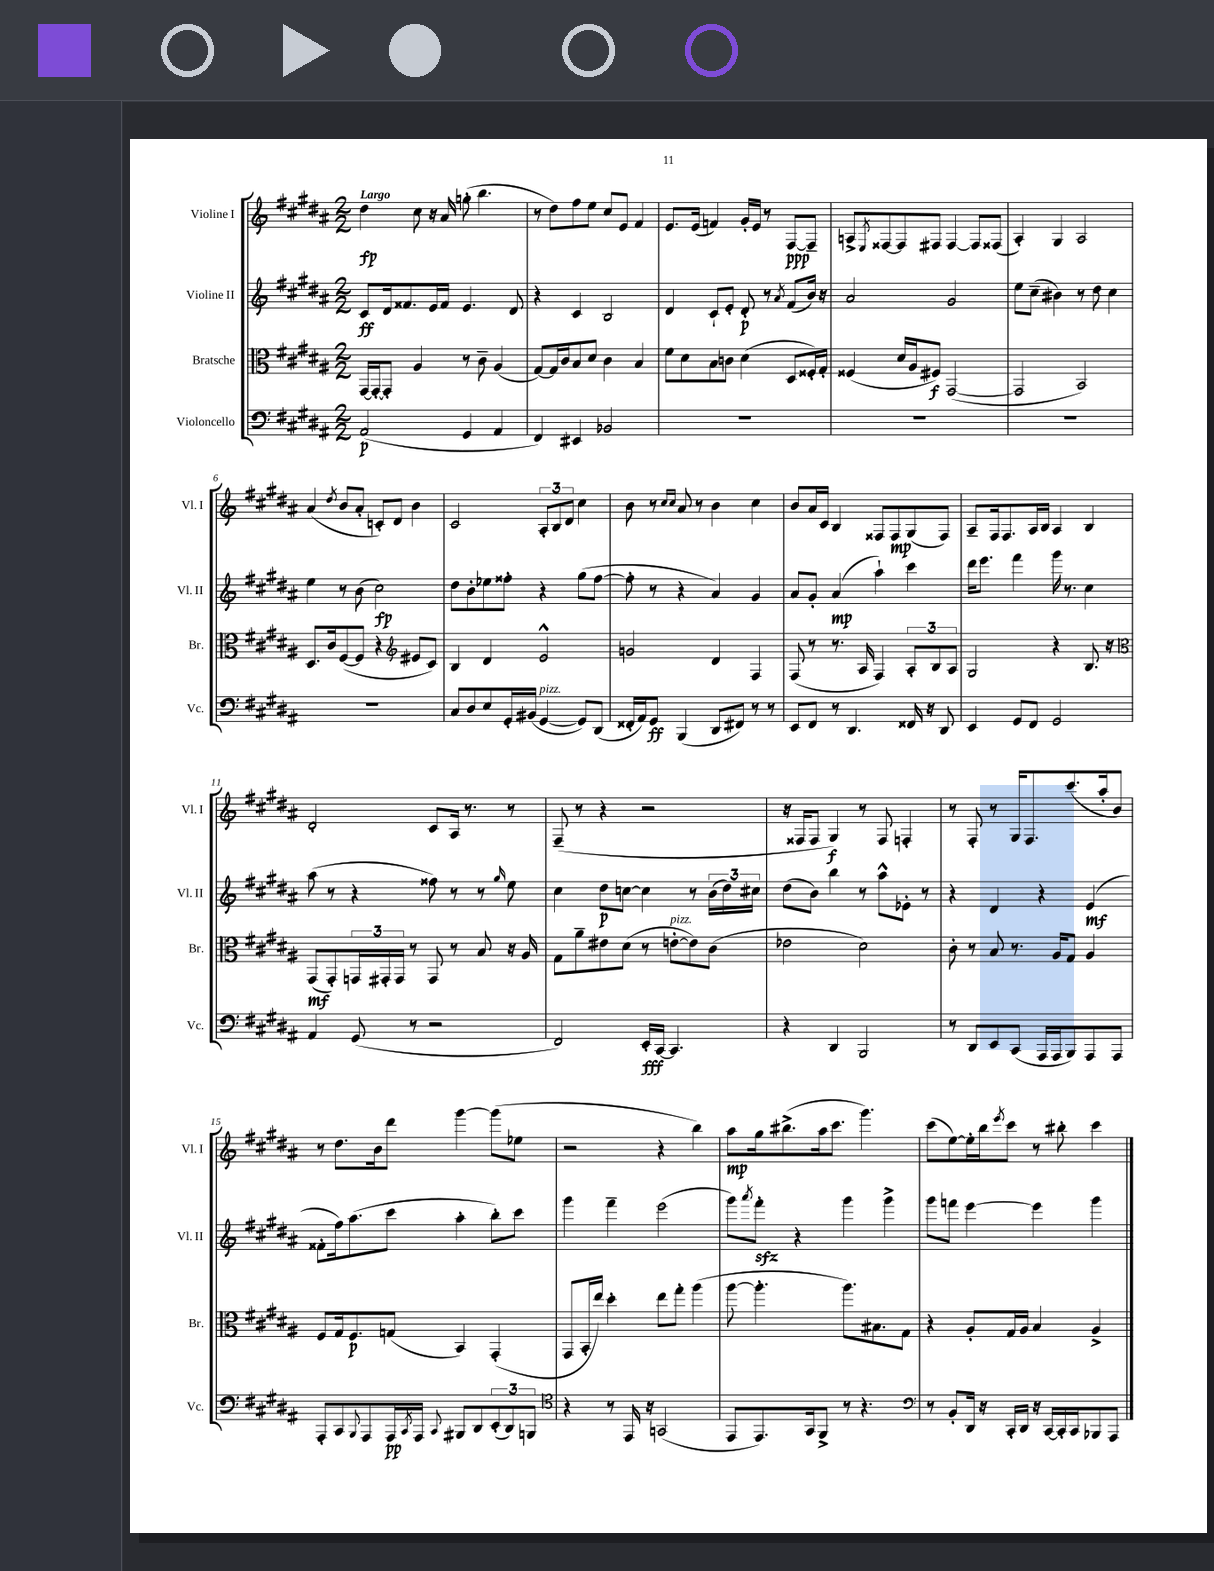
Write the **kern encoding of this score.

**kern	**dynam	**kern	**dynam	**kern	**dynam	**kern	**dynam
*part4	*part4	*part3	*part3	*part2	*part2	*part1	*part1
*staff4	*staff4	*staff3	*staff3	*staff2	*staff2	*staff1	*staff1
*I"Violoncello	*	*I"Bratsche	*	*I"Violine II	*	*I"Violine I	*
*I'Vc.	*	*I'Br.	*	*I'Vl. II	*	*I'Vl. I	*
*clefF4	*	*clefC3	*	*clefG2	*	*clefG2	*
*k[f#c#g#d#a#]	*	*k[f#c#g#d#a#]	*	*k[f#c#g#d#a#]	*	*k[f#c#g#d#a#]	*
*M2/2	*	*M2/2	*	*M2/2	*	*M2/2	*
=1	=1	=1	=1	=1	=1	=1	=1
!	!	!	!	!	!	!LO:TX:a:B:t=Largo	!
(2AA#/	p	[16GG#/LL	.	8c#/L	ff	4dd#\	fp
.	.	16GG#'/J_	.	.	.	.	.
.	.	8GG#'/J]	.	16d#/k	.	.	.
.	.	.	.	8.f##X/	.	.	.
.	.	4A#/	.	.	.	8cc#\	.
.	.	.	.	16e/L	.	16r	.
.	.	.	.	16f##/JJ	.	16a#/	.
4GG#/	.	8r	.	4.e/	.	(8ggn'\	.
.	.	8c#~\	.	.	.	4.bb\	.
4AA#/	.	(4A#/	.	.	.	.	.
.	.	.	.	8d#/	.	.	.
=2	=2	=2	=2	=2	=2	=2	=2
4FF#/)	.	[8G#/L)	.	4r	.	8r	.
.	.	16G#/L]	.	.	.	8dd#\L)	.
.	.	16c#/J	.	.	.	.	.
4EE#X/	.	8B/	.	4c#/	.	8ff#\	.
.	.	8d#/J	.	.	.	8ee\J	.
2BB-X/	.	4c#\	.	2B/	.	8cc#/L	.
.	.	.	.	.	.	8e/J	.
.	.	4B/	.	.	.	4f#/	.
=3	=3	=3	=3	=3	=3	=3	=3
1r	.	8f#\L	.	4d#/	.	8.e/L	.
.	.	8d#\	.	.	.	.	.
.	.	.	.	.	.	(16e/Jk	.
.	.	8B\	.	8c#`/L	.	4fn/)	.
.	.	8cn\J	.	8e'/J	.	.	.
.	.	(4d#\	.	8d#'/	p	16g#'/LL	.
.	.	.	.	.	.	16e/JJ	.
.	.	.	.	8r	.	8r	.
.	.	.	.	8qa#/	.	.	.
.	.	8D#/L	.	(8f#/L	.	[8F#/L	ppp
.	.	16F##X'/L)	.	16b/Jk)	.	8F#~/J]	.
.	.	16G#'/JJ	.	16r	.	.	.
=4	=4	=4	=4	=4	=4	=4	=4
1r	.	(4F##X/	.	2a#/	.	8An^/L	.
.	.	.	.	.	.	8qE/	.
.	.	.	.	.	.	[8F##X/	.
.	.	16d#/LL	.	.	.	8F##/]	.
.	.	16A#/J	.	.	.	.	.
.	.	8F#X/J)	f	.	.	8F#X/J	.
.	.	([2GG#/	.	2g#/	.	[4F#/	.
.	.	.	.	.	.	8F#/L]	.
.	.	.	.	.	.	(8F##X/J	.
=5	=5	=5	=5	=5	=5	=5	=5
1r	.	2GG#/]	.	8ee\L	.	4A#'/)	.
.	.	.	.	(8cc#~\J	.	.	.
.	.	.	.	4b#X\)	.	4G#/	.
.	.	2BB/)	.	8r	.	2A#/	.
.	.	.	.	8dd#\	.	.	.
.	.	.	.	4cc#\	.	.	.
!!LO:LB:g=z
=6	=6	=6	=6	=6	=6	=6	=6
1r	.	8.D#/L	.	4ee\	.	(4a#/	.
.	.	16c#/k	.	.	.	.	.
.	.	.	.	.	.	8qdd#/	.
.	.	([8F#/	.	8r	.	8b/L	.
.	.	8F#/J]	.	(8b\	.	8a#'/J	.
.	.	4r	.	2cc#\)	fp	8cn'/L)	.
.	.	.	.	.	.	8d#/J	.
*	*	*clefG2	*	*	*	*	*
.	.	8e#X/L	.	.	.	4b\	.
.	.	8c#/J)	.	.	.	.	.
=7	=7	=7	=7	=7	=7	=7	=7
8C#/L	.	4B/	.	8dd#\L	.	2c#/	.
8D#/	.	.	.	8b'\	.	.	.
8E/	.	4d#/	.	8ee-X\	.	.	.
16GG#'/L	.	.	.	8ff##X'\J	.	.	.
(16BB#X/JJ	.	.	.	.	.	.	.
!LO:TX:a:i:t=pizz.	!	!	!	!	!	!	!
[4GG#/	.	2e^^/	.	4r	.	12A#'/L	.
.	.	.	.	.	.	12B/	.
.	.	.	.	.	.	12d#/J	.
8GG#/L])	.	.	.	(8gg#\L	.	4cc#\	.
(8DD#/J	.	.	.	[8ff##\J	.	.	.
=8	=8	=8	=8	=8	=8	=8	=8
16FF##X'/LL	.	2gn/	.	8ff##'\]	.	8b\	.
16AA#/J)	.	.	.	.	.	.	.
8GG#/J	ff	.	.	8r	.	8r	.
.	.	.	.	.	.	16qqcc#/LL	.
.	.	.	.	.	.	16qqcc#/JJ	.
(4BBB/	.	.	.	4r	.	8a#/	.
.	.	.	.	.	.	8r	.
8DD#/L	.	4d#/	.	4a#/)	.	4b\	.
8FF#X/J)	.	.	.	.	.	.	.
8r	.	4F#/	.	4g#/	.	4cc#\	.
8r	.	.	.	.	.	.	.
=9	=9	=9	=9	=9	=9	=9	=9
8EE/L	.	(8F#/	.	8a#/L	.	8b/L	.
8FF#/J	.	8r	.	8g#'/J	.	16a#/L	.
.	.	.	.	.	.	16c#/JJ	.
8r	.	8.r	.	(4a#/	mp	4B/	.
4.DD#/	.	.	.	.	.	.	.
.	.	16A#/	.	.	.	.	.
.	.	4F#/)	.	4aa#`\)	.	8F##X/L	.
.	.	.	.	.	.	8F##/	mp
16FF##X/	.	12A#'/L	.	4ccc#\	.	(8G#/	.
16r	.	.	.	.	.	.	.
.	.	12B/	.	.	.	.	.
8DD#/	.	.	.	.	.	8F##/J)	.
.	.	12A#/J	.	.	.	.	.
=10	=10	=10	=10	=10	=10	=10	=10
4EE/	.	2G#/	.	16ddd#\KL	.	8A#~/L	.
.	.	.	.	8.eee\J	.	.	.
.	.	.	.	.	.	16F#/k	.
.	.	.	.	.	.	8.F#/	.
8GG#/L	.	.	.	4fff#\	.	.	.
8FF#/J	.	.	.	.	.	16A#/L	.
.	.	.	.	.	.	16B/JJ	.
2GG#/	.	4r	.	16ggg#\	.	4A#/	.
.	.	.	.	8.r	.	.	.
.	.	8.B/	.	4cc#\	.	4B/	.
.	.	16r	.	.	.	.	.
!!LO:LB:g=z
=11	=11	=11	=11	=11	=11	=11	=11
*	*	*clefC3	*	*	*	*	*
4AA#/	.	(8GG#/L	mf	(8aa#\	.	2d#'/	.
.	.	8GG#'/)	.	8r	.	.	.
(8GG#/	.	24GGn/L	.	4r	.	.	.
.	.	24GG#X'/	.	.	.	.	.
.	.	24GG#/JJ	.	.	.	.	.
8r	.	8r	.	.	.	.	.
2r	.	8GG#/	.	8ff##X\)	.	8c#/L	.
.	.	8r	.	8r	.	16A#/Jk	.
.	.	.	.	.	.	8.r	.
.	.	8B/	.	8r	.	.	.
.	.	.	.	16qqgg#/	.	.	.
.	.	16r	.	8ee\	.	8r	.
.	.	16A#/	.	.	.	.	.
=12	=12	=12	=12	=12	=12	=12	=12
2FF#/)	.	8G#\L	.	4cc#\	.	(8F#~/	.
.	.	8a#~\	.	.	.	8r	.
.	.	8e#X\	.	8dd#\L	p	4r	.
.	.	(8d#\J	.	[8ccn\J	.	.	.
16EE'/LL	fff	8r	.	4cc\]	.	2r	.
[16CC#/JJ	.	.	.	.	.	.	.
!	!	!LO:TX:a:i:t=pizz.	!	!	!	!	!
4.CC#/]	.	[8en'\L	.	.	.	.	.
.	.	8e\])	.	8r	.	.	.
.	.	(8c#\J	.	(24b\LL	.	.	.
.	.	.	.	24dd#\)	.	.	.
.	.	.	.	24cc#X\JJ	.	.	.
=13	=13	=13	=13	=13	=13	=13	=13
4r	.	2e-X\	.	(8dd#\L	.	16r	.
.	.	.	.	.	.	16F##X/KL	.
.	.	.	.	8b\J)	.	8F##/J	.
4DD#/	.	.	.	4bb\	.	4G#/)	f
2BBB/	.	2d#\)	.	8r	.	8r	.
.	.	.	.	8aa#^^\L	.	8F##/	.
.	.	.	.	8e-X'\J	.	4Fn'/	.
.	.	.	.	8r	.	.	.
=14	=14	=14	=14	=14	=14	=14	=14
8r	.	8c#'\	.	4r	.	8r	.
8DD#/L	.	8r	.	.	.	8F#'/	.
8EE/	.	8B/	.	4d#/	.	8r	.
(8CC#/J	.	8.r	.	.	.	16G#/KL	.
.	.	.	.	.	.	8.F#/	.
16AAA#/LL	.	.	.	4r	.	.	.
16AAA#/J	.	16A#/KL	.	.	.	.	.
8BBB/)	.	8G#/J	.	.	.	(8.ccc#/	.
8AAA#/	.	4A#/	.	(4e/	mf	.	.
.	.	.	.	.	.	16aa#'/k	.
8AAA#/J	.	.	.	.	.	8b/J)	.
!!LO:LB:g=z
=15	=15	=15	=15	=15	=15	=15	=15
8AAA#'/L	.	8F#/L	.	8f##X'\L	.	8r	.
8CC#/	.	16G#/k	.	16ff#\k)	.	8.dd#\L	.
.	.	8.F#/	p	(8.aa#\	.	.	.
8qqBBB/	.	.	.	.	.	.	.
8AAA#/	.	.	.	.	.	.	.
.	.	.	.	.	.	16b\k	.
16AAA#/L	pp	(8Gn/J	.	8ccc#\J	.	8ddd#\J	.
8qCC#/	.	.	.	.	.	.	.
16AAA#/JJ	.	.	.	.	.	.	.
8qqCC#/	.	.	.	.	.	.	.
8BBB#X/L	.	4BB/)	.	4aa#'\	.	[4ggg#\	.
8DD#/	.	.	.	.	.	.	.
(12EE'/	.	(4GG#'/	.	8bb'\L)	.	(8ggg#\L]	.
12DD#/)	.	.	.	.	.	.	.
.	.	.	.	8ccc#\J	.	8ee-X\J	.
12BBBn/J	.	.	.	.	.	.	.
=16	=16	=16	=16	=16	=16	=16	=16
*clefC4	*	*	*	*	*	*	*
4r	.	8GG#/L	.	4ggg#\	.	2r	.
.	.	16BB'/L	.	.	.	.	.
.	.	16ee/JJ)	.	.	.	.	.
8r	.	4dd#'\	.	4fff#~\	.	.	.
16EE/	.	.	.	.	.	.	.
16r	.	.	.	.	.	.	.
(2GGn/	.	8ee\L	.	(2eee\	.	4r	.
.	.	8gg#'\J	.	.	.	.	.
.	.	(4aa#\	.	.	.	4bb\)	.
=17	=17	=17	=17	=17	=17	=17	=17
8EE/L	.	[8aa#\	.	8ggg#\L)	.	8aa#\L	mp
.	.	.	.	8qaaa#/	.	.	.
8.EE/)	.	4.aa#'\]	.	8fff#zz'\J	.	16gg#\k	.
.	.	.	.	.	.	(8.bb#X^\	.
.	.	.	.	4r	.	.	.
16GG#/k	.	.	.	.	.	.	.
8FF#^/J	.	.	.	.	.	16aa#\k	.
.	.	.	.	.	.	8.ccc#\J	.
8r	.	8.aa#\L)	.	4ggg#\	.	.	.
4.r	.	.	.	.	.	4.ggg#\)	.
.	.	8.B#X\	.	.	.	.	.
.	.	.	.	4ggg#^\	.	.	.
.	.	8G#\J	.	.	.	.	.
=18	=18	=18	=18	=18	=18	=18	=18
*clefF4	*	*	*	*	*	*	*
8r	.	4r	.	8ggg#\L	.	(8ccc#\L	.
8BB'/L	.	.	.	8fffn\J	.	[8ee\)	.
16DD#/Jk	.	8A#'/L	.	[4eee\	.	16ee'\L]	.
16r	.	.	.	.	.	16bb\J	.
.	.	.	.	.	.	8qeee/	.
16CC#'/LL	.	16G#/L	.	.	.	8ccc#\J	.
16DD#/JJ	.	16A#/JJ	.	.	.	.	.
16r	.	4B/	.	4eee\]	.	8r	.
[16CC#/LL	.	.	.	.	.	.	.
16CC#'/]	.	.	.	.	.	8bb#X'\	.
16CC#/J	.	.	.	.	.	.	.
8BBB-X/	.	4A#^/	.	4ggg#\	.	4ccc#\	.
8AAA#/J	.	.	.	.	.	.	.
==	==	==	==	==	==	==	==
*-	*-	*-	*-	*-	*-	*-	*-
